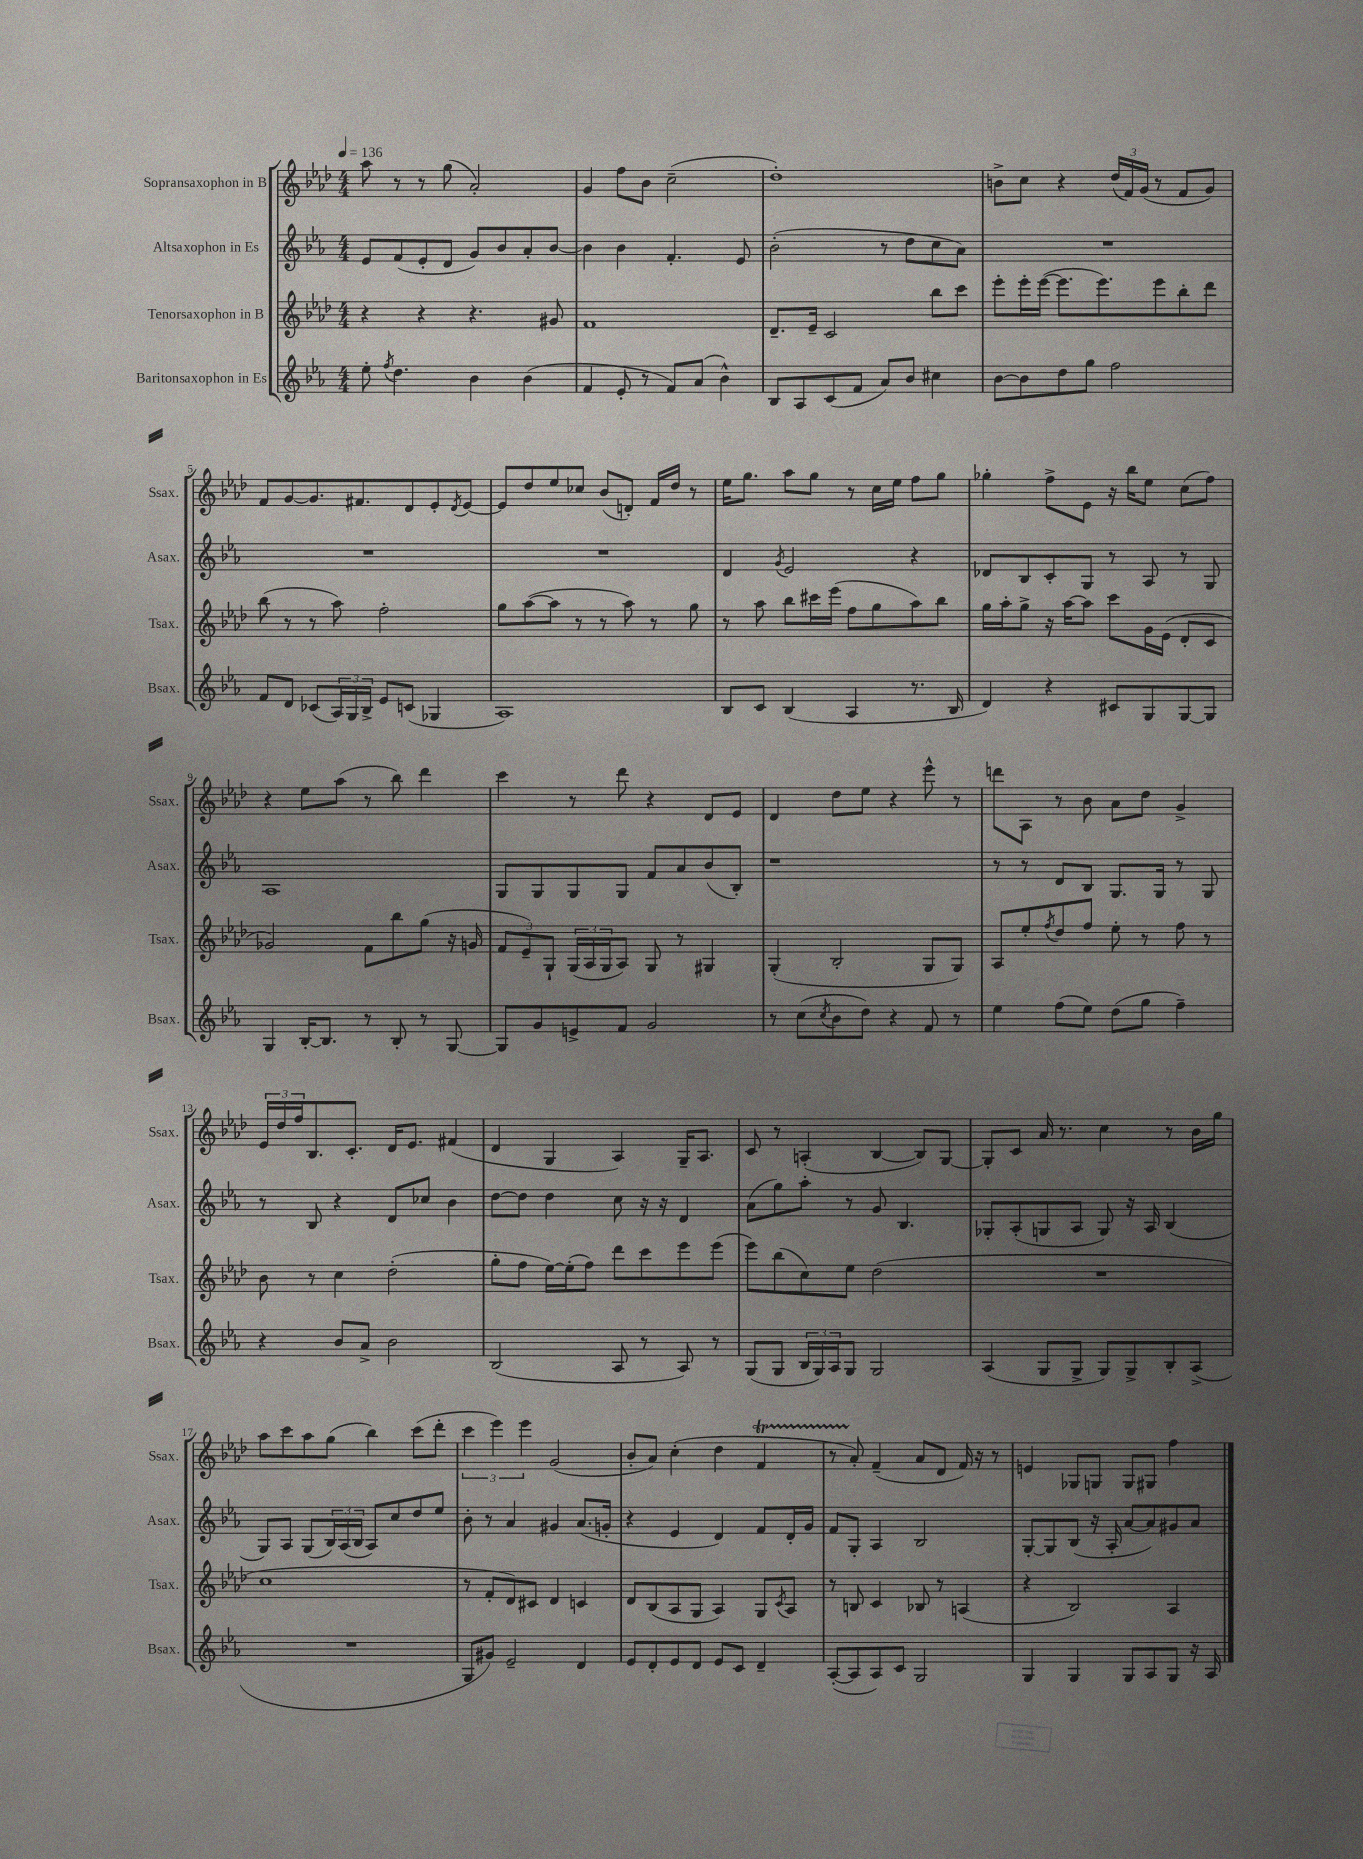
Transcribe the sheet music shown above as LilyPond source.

<<
\new StaffGroup <<
\new Staff = "s0" \with { instrumentName = "Sopransaxophon in B" shortInstrumentName = "Ssax." } {
    \clef treble \key aes \major \numericTimeSignature \time 4/4 \tempo 4 = 136
    aes''8 r8 r8 g''8( aes'2-.) |
    g'4 f''8 bes'8 c''2--( |
    des''1-.) |
    b'8-> c''8 r4 \tuplet 3/2 { des''16( f'16) g'16( } r8 f'8 g'8) |
    f'8 g'8~ g'8. fis'8. des'8 ees'8-. \acciaccatura { des'8 } ees'8~ |
    ees'8 des''8 ees''8 ces''8 bes'8( d'8-.) f'16 des''16 r8 |
    ees''16 g''8. aes''8 g''8 r8 c''16 ees''16 f''8 g''8 |
    ges''4-. f''8-> ees'8 r16 bes''16 ees''8 c''8( f''8) |
    r4 ees''8 aes''8( r8 bes''8) des'''4 |
    c'''4 r8 des'''8 r4 des'8 ees'8 |
    des'4 des''8 ees''8 r4 ees'''8-^ r8 |
    d'''8 aes8 r8 bes'8 aes'8 des''8 g'4-> |
    \tuplet 3/2 { ees'16 des''16 f''16 } bes8. c'8.-. des'16 ees'8. fis'4( |
    des'4 g4 aes4) g16-- aes8. |
    c'8 r8 a4-.( bes4~ bes8) g8~ |
    g8-. c'8 aes'16 r8. c''4 r8 bes'16 g''16 |
    aes''8 c'''8 aes''8 g''8( bes''4) c'''8( des'''8-. |
    \tuplet 3/2 { c'''4 ees'''4) ees'''4 } g'2( |
    bes'8-. aes'8) c''4-.( des''4 f'4\startTrillSpan |
    r8 aes'8-.\stopTrillSpan) f'4--( aes'8 des'8 f'16) r16 r8 |
    e'4 ges8 g8 g8 gis8 f''4 \bar "|." |
}
\new Staff = "s1" \with { instrumentName = "Altsaxophon in Es" shortInstrumentName = "Asax." } {
    \clef treble \key ees \major \numericTimeSignature \time 4/4
    ees'8 f'8( ees'8-. d'8 g'8) bes'8 aes'8-. bes'8~ |
    bes'4 bes'4 f'4.-. ees'8 |
    bes'2-.( r8 d''8 c''8 aes'8) |
    R1 |
    R1 |
    R1 |
    d'4 \acciaccatura { g'8 } ees'2 r4 |
    des'8 bes8 c'8-. g8 r8 aes8 r8 g8 |
    aes1 |
    g8 g8 g8 g8 f'8 aes'8 bes'8( bes8-.) |
    r1 |
    r8 r8 d'8 bes8 g8. g16 r8 g8 |
    r8 bes8 r4 d'8 ces''8 bes'4 |
    d''8~ d''8 d''4 c''8 r16 r16 d'4 |
    aes'8( g''8) aes''8-. r8 g'8 bes4. |
    ges8-. aes8-.( g8 aes8 g8) r16 aes16 bes4( |
    g8) aes8 g8( \tuplet 3/2 { bes16) aes16( bes16 } aes8) c''8 d''8 ees''8 |
    bes'8-. r8 aes'4 gis'4 aes'8.( g'16-. |
    r4 ees'4 d'4) f'8 d'16-. g'16 |
    f'8 g8-. aes4 bes2 |
    g8~-. g8 bes8( r16 aes16-. aes'8~ aes'8) gis'8 aes'8 \bar "|." |
}
\new Staff = "s2" \with { instrumentName = "Tenorsaxophon in B" shortInstrumentName = "Tsax." } {
    \clef treble \key aes \major \numericTimeSignature \time 4/4
    r4 r4 r4. gis'8 |
    f'1 |
    des'8.-- ees'16-- c'2 bes''8 c'''8 |
    ees'''8-. ees'''16-. ees'''16~( ees'''8. ees'''8.) ees'''8 bes''8-. des'''8 |
    bes''8( r8 r8 aes''8) f''2-. |
    g''8 aes''8~( aes''8 r8 r8 aes''8) r8 g''8 |
    r8 aes''8 bes''8 cis'''16 ees'''16( f''8 g''8 aes''8) bes''8 |
    g''16 aes''16-. g''8-> r16 aes''16~ aes''8 c'''8 g'16 ees'16( des'8-. c'8 |
    ges'2) f'8 bes''8 g''8( r16 g'16 |
    \tuplet 3/2 { f'8 ees'8--) g8-! } \tuplet 3/2 { g16( aes16 g16 } aes8) g8 r8 gis4 |
    g4-.( bes2-. g8 g8) |
    aes8 ees''8-. \acciaccatura { f''8 } des''8 f''8 ees''8-. r8 f''8 r8 |
    bes'8 r8 c''4 des''2-.( |
    g''8-. f''8 ees''16~) ees''16-.( f''8) des'''8 c'''8 ees'''8 ees'''8( |
    ees'''8) bes''8( c''8) ees''8 des''2( |
    R1 |
    c''1 |
    r8 f'8-. des'8) cis'8 des'4 c'4 |
    des'8 bes8( aes8 g8 aes4) g8 \acciaccatura { c'8 } aes8 |
    r8 b8 c'4 bes8 r8 a4( |
    r4 bes2) aes4 \bar "|." |
}
\new Staff = "s3" \with { instrumentName = "Baritonsaxophon in Es" shortInstrumentName = "Bsax." } {
    \clef treble \key ees \major \numericTimeSignature \time 4/4
    ees''8-. \acciaccatura { f''8 } d''4. bes'4 bes'4( |
    f'4 ees'8-. r8 f'8) aes'8( bes'4-^) |
    bes8 aes8 c'8( f'8 aes'8) bes'8 cis''4 |
    bes'8~ bes'8 d''8 g''8 f''2 |
    f'8 d'8 ces'8( \tuplet 3/2 { aes16) g16 bes16-> } ees'8 c'8( ges4 |
    aes1) |
    bes8 c'8 bes4( aes4 r8. bes16 |
    d'4) r4 cis'8 g8 g8~ g8 |
    g4 bes16~-. bes8. r8 bes8-. r8 g8~ |
    g8 g'8 e'8-> f'8 g'2 |
    r8 c''8( \acciaccatura { c''8 } bes'8 d''8) r4 f'8 r8 |
    ees''4 f''8( ees''8) d''8( g''8 f''4--) |
    r4 bes'8 aes'8-> bes'2 |
    bes2( aes8 r8 aes8) r8 |
    g8( g8 \tuplet 3/2 { bes16 g16) aes16 } g8 g2 |
    aes4( g8 g8-> g8) g8-> bes8-. aes8->( |
    R1 |
    g8 gis'8) ees'2-- d'4 |
    ees'8 d'8-. ees'8 d'8 ees'8 c'8 d'4-- |
    aes8~-.( aes8 aes8) c'8 g2 |
    g4 g4 g8 aes8 g8 r16 aes16 \bar "|." |
}
>>
>>
